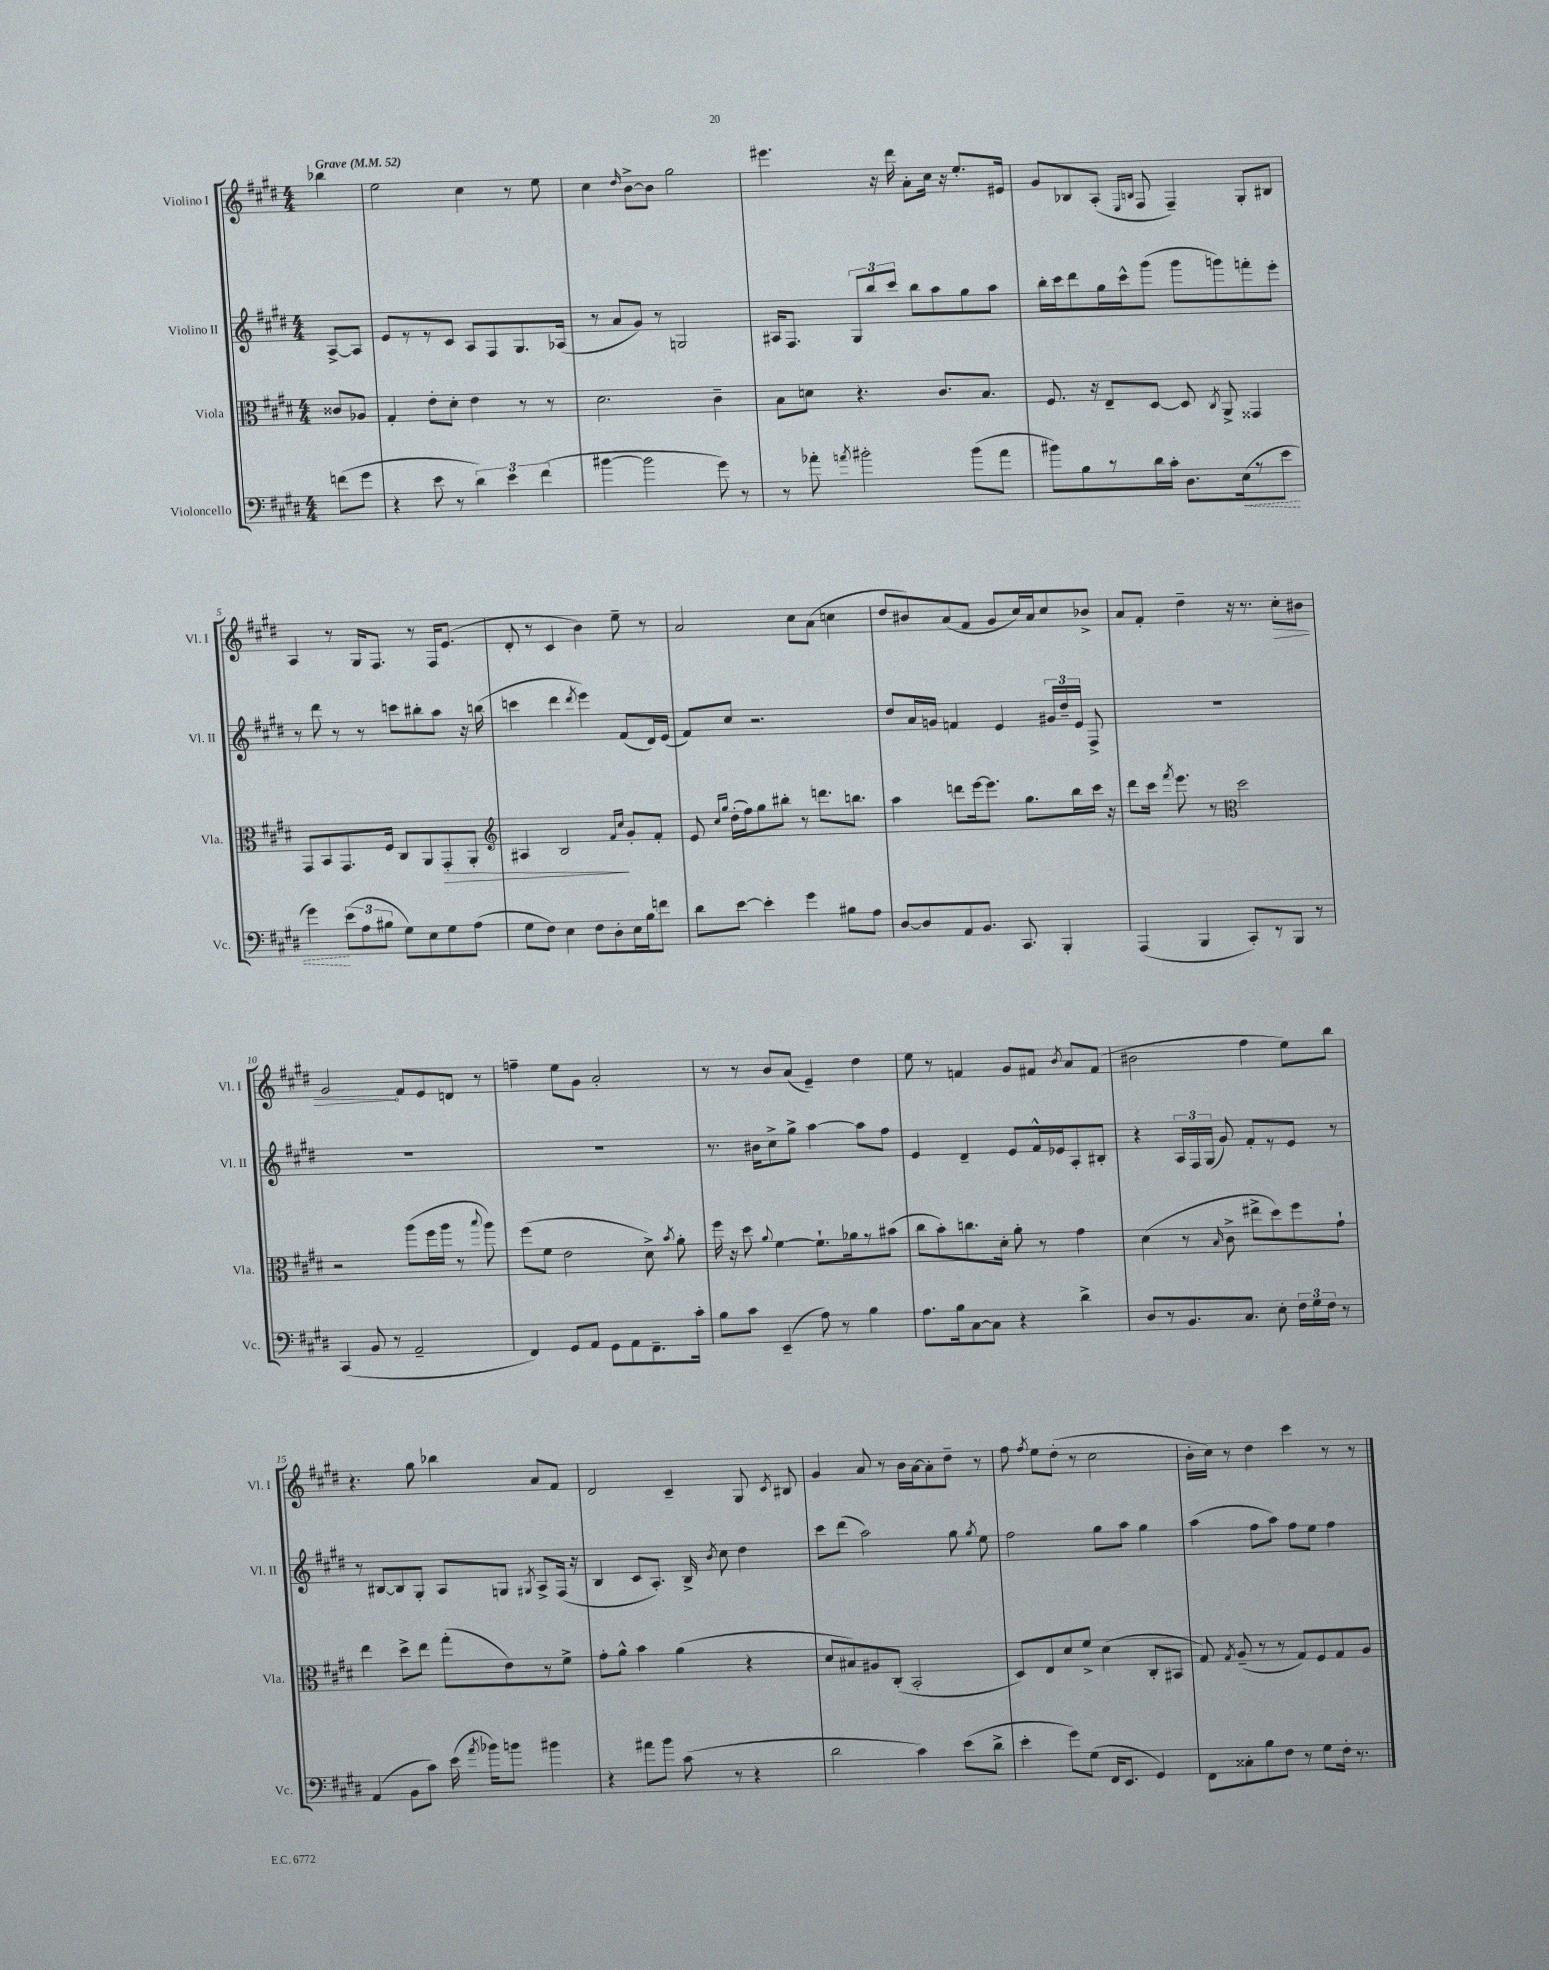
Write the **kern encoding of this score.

**kern	**dynam	**kern	**dynam	**kern	**kern	**dynam
*part4	*part4	*part3	*part3	*part2	*part1	*part1
*staff4	*staff4	*staff3	*staff3	*staff2	*staff1	*staff1
*I"Violoncello	*	*I"Viola	*	*I"Violino II	*I"Violino I	*
*I'Vc.	*	*I'Vla.	*	*I'Vl. II	*I'Vl. I	*
*clefF4	*	*clefC3	*	*clefG2	*clefG2	*
*k[f#c#g#d#]	*	*k[f#c#g#d#]	*	*k[f#c#g#d#]	*k[f#c#g#d#]	*
*M4/4	*	*M4/4	*	*M4/4	*M4/4	*
*MM52	*	*MM52	*	*MM52	*MM52	*
=	=	=	=	=	=	=
!	!	!	!	!	!LO:TX:a:B:t=Grave	!
(8fn\L	.	8c##X/L	.	[8A^/L	4bb-X\	.
8g#\J	.	8A-X/J	.	8A/J]	.	.
=1	=1	=1	=1	=1	=1	=1
4r	.	4G#'/	.	8e/L	2ee\	.
.	.	.	.	8r	.	.
8e\	.	8e'\L	.	8r	.	.
8r	.	8d#'\J	.	8c#/J	.	.
6d#\)	.	4e\	.	8A/L	4cc#\	.
.	.	.	.	8F#/	.	.
6e\	.	.	.	.	.	.
.	.	8r	.	8.G#/	8r	.
(6f#\	.	.	.	.	.	.
.	.	8r	.	.	8ee\	.
.	.	.	.	(16A-X/Jk	.	.
=2	=2	=2	=2	=2	=2	=2
[4b#X\	.	2.d#\	.	8r	4cc#\	.
.	.	.	.	8a/L	.	.
.	.	.	.	.	16qqdd#/	.
2b#\]	.	.	.	8g#/J)	[8b^\L	.
.	.	.	.	8r	8b\J]	.
.	.	.	.	2Gn/	2gg#\	.
8g#\)	.	4c#~\	.	.	.	.
8r	.	.	.	.	.	.
=3	=3	=3	=3	=3	=3	=3
8r	.	8B\L	.	16A#X/KL	4.eee#X\	.
.	.	.	.	8.F#/J	.	.
8a-X'\	.	8dn\J	.	.	.	.
8qan/	.	.	.	.	.	.
2b#X'\	.	4.r	.	12G#/L	.	.
.	.	.	.	12bb/	.	.
.	.	.	.	.	16r	.
.	.	.	.	12ccc#/J	.	.
.	.	.	.	.	16ddd#\	.
.	.	.	.	8bb\L	8a'\L	.
.	.	8.c#/L	.	8aa\	16cc#\Jk	.
.	.	.	.	.	16r	.
(8b#\L	.	.	.	8gg#\	8.ee'/L	.
.	.	8.B/J	.	.	.	.
8a\J	.	.	.	8aa\J	.	.
.	.	.	.	.	16e#X/Jk	.
=4	=4	=4	=4	=4	=4	=4
8b#X\L)	.	8.F#/	.	16bb'\LL	8g#/L	.
.	.	.	.	16ccc#\J	.	.
8B\	.	.	.	8ddd#\	8B-X/	.
.	.	16r	.	.	.	.
8r	.	8E~/L	.	16gg#\L	(8A'/J	.
.	.	.	.	16ccc#^^\J	.	.
.	.	.	.	.	16qqE/LL	.
.	.	.	.	.	16qqBn/JJ	.
16d#\L	.	[8D#/J	.	(8ggg#\J	8F#/	.
16c#'\JJ	.	.	.	.	.	.
8.D#\L	.	8D#/]	.	8ggg#\L	4F#~/)	.
.	.	8qC#/	.	.	.	.
.	.	8AA^/	.	8gggn\)	.	.
!	!LO:HP:b	!	!	!	!	!
(16E\k	<	.	.	.	.	.
8r	.	4GG##X/	.	8fffn'\	8G#'/L	.
8e\J	.	.	.	8eee'\J	8B#X/J	.
!!LO:LB:g=z
=5	=5	=5	=5	=5	=5	=5
4g#\)	.	8GG#/L	.	8r	4A/	.
.	.	8BB/	.	8ddd#\	.	.
(12e\L	[	8.GG#/	.	8r	8r	.
12A\	.	.	.	.	.	.
.	.	.	.	8r	16G#/KL	.
12B#X\J	.	.	.	.	.	.
.	.	16F#/Jk	.	.	8.F#/J	.
8G#\L)	.	8C#/L	.	8cccn\L	.	.
8E\	.	8AA/	.	8bb#X'\	8r	.
!	!	!	!LO:HP:b	!	!	!
8G#\	.	8GG#'/	>	8aa\J	16F#/KL	.
.	.	.	.	.	(8.e/J	.
(8A\J	.	8AA'/J	.	16r	.	.
.	.	.	.	(16bbn\	.	.
=6	=6	=6	=6	=6	=6	=6
*	*	*clefG2	*	*	*	*
8G#\L	.	4A#X/	.	4cccn\	8d#'/	.
8F#\J)	.	.	.	.	8r	.
4E\	.	2B/	.	4ddd#\	4c#/	.
.	.	.	.	8qddd#/	.	.
8F#\L	.	.	.	4eee\)	4b\)	.
8D#'\	.	.	.	.	.	.
.	.	16qqf#/LL	.	.	.	.
.	.	16qqcc#/JJ	.	.	.	.
16E\L	.	8g#'/L	]	(8f#/L	8ee~\	.
16B\J	.	.	.	.	.	.
8fn\J	.	8f#'/J	.	16d#/L)	8r	.
.	.	.	.	(16e/JJ	.	.
=7	=7	=7	=7	=7	=7	=7
8d#\L	.	8e/	.	8f#/L)	2a/	.
.	.	16qqcc#/LL	.	.	.	.
.	.	16qqgg#/JJ	.	.	.	.
[8e\J	.	(16dd#'\LL	.	8cc#/J	.	.
.	.	16ff#\J)	.	.	.	.
4e'\]	.	8gg#\	.	2.r	.	.
.	.	8bb#X'\J	.	.	.	.
4g#\	.	8r	.	.	8cc#\L	.
.	.	8.dddn\L	.	.	(8a\J	.
8B#X\L	.	.	.	.	4ccn\	.
.	.	8.bbn\J	.	.	.	.
8A\J	.	.	.	.	.	.
=8	=8	=8	=8	=8	=8	=8
[8D#/L	.	4aa\	.	8dd#/L	8dd#/L	.
8D#/]	.	.	.	16a/L	8b#X/)	.
.	.	.	.	16gn/JJ	.	.
8AA/	.	8dddn\L	.	4fn/	(8a/	.
8.BB/J	.	[16eee\k	.	.	8f#/J	.
.	.	8.eee\J]	.	.	.	.
.	.	.	.	4e/	8g#/L	.
8.CC#/	.	.	.	.	.	.
.	.	8.gg#\L	.	.	16cc#/L)	.
.	.	.	.	.	16a/J	.
4BBB'/	.	.	.	24g#X/LL	8cc#/	.
.	.	.	.	24dd#~/	.	.
.	.	16bb\L	.	.	.	.
.	.	.	.	24e/JJ	.	.
.	.	16ccc#\JJ	.	8F#^/	8b-X^/J	.
.	.	16r	.	.	.	.
=9	=9	=9	=9	=9	=9	=9
(4AAA/	.	8ddd#\L	.	1r	8a/L	.
.	.	16ccc#\Jk	.	.	8f#'/J	.
.	.	8qfff#/	.	.	.	.
.	.	8.eee\	.	.	.	.
4BBB/	.	.	.	.	4dd#~\	.
.	.	8r	.	.	.	.
*	*	*clefC3	*	*	*	*
8CC#'/L)	.	2dd#\	.	.	16r	.
.	.	.	.	.	8.r	.
8r	.	.	.	.	.	.
!	!	!	!	!	!	!LO:HP:b
8BBB/J	.	.	.	.	8cc#'\L	>
8r	.	.	.	.	8b#X\J	.
!!LO:LB:g=z
=10	=10	=10	=10	=10	=10	=10
(4CC#/	.	2r	.	1r	2g#/	.
8BB/	.	.	.	.	.	.
8r	.	.	.	.	.	.
2AA~/	.	(8aa\L	.	.	8f#/L	]
.	.	16ff#\L	.	.	8e/	.
.	.	16aa\JJ	.	.	.	.
.	.	8r	.	.	8dn/J	.
.	.	8qqbb/	.	.	.	.
.	.	8aa\)	.	.	8r	.
=11	=11	=11	=11	=11	=11	=11
4FF#/)	.	(8ff#\L	.	1r	4ffn~\	.
.	.	8f#\J	.	.	.	.
8GG#/L	.	2e\	.	.	8ee\L	.
8AA/J	.	.	.	.	8g#\J	.
8GG#\L	.	.	.	.	2a'/	.
8AA\	.	.	.	.	.	.
8.FF#~\	.	8d#^\)	.	.	.	.
.	.	8qb/	.	.	.	.
.	.	8a'\	.	.	.	.
16c#'\Jk	.	.	.	.	.	.
=12	=12	=12	=12	=12	=12	=12
8B\L	.	16ff#\	.	8.r	8r	.
.	.	16r	.	.	.	.
8c#\J	.	8dd#\	.	.	8r	.
.	.	.	.	16b#X\KL	.	.
.	.	8qqa/	.	.	.	.
(4EE~/	.	[4f#\	.	8cc#^\	8b/L	.
.	.	.	.	8gg#^\J	(8a/J	.
8A\)	.	8.f#`\L]	.	[4aa\	4e~/)	.
8r	.	.	.	.	.	.
.	.	16a-X\k	.	.	.	.
4B\	.	8r	.	8aa\L]	4dd#\	.
.	.	(8b#X\J	.	8ff#\J	.	.
=13	=13	=13	=13	=13	=13	=13
8.A\L	.	8cc#\L	.	4e/	8ee\	.
.	.	8b'\)	.	.	8r	.
16B\k	.	.	.	.	.	.
[8C#\	.	8.ccn\	.	4d#~/	4fn/	.
8C#\J]	.	.	.	.	.	.
.	.	16d#'\Jk	.	.	.	.
4r	.	8a'\	.	8e/L	8g#/L	.
.	.	8r	.	16f#^^/L	8f#X/J	.
.	.	.	.	16e-X/J	.	.
.	.	.	.	.	8qb/	.
4d#^\	.	4g#\	.	8A'/	8a/L	.
.	.	.	.	8B#X'/J	(8f#/J	.
=14	=14	=14	=14	=14	=14	=14
8D#/L	.	(4d#\	.	4r	2b#X\	.
8r	.	.	.	.	.	.
8.BB/	.	8r	.	24A/LL	.	.
.	.	.	.	24F#/	.	.
.	.	.	.	(24G#/JJ	.	.
.	.	16qqB/	.	.	.	.
.	.	8c#^\	.	8g#/)	.	.
8.C#/J	.	.	.	.	.	.
.	.	8ee#X^\L	.	8f#'/L	4ff#\	.
8E'\	.	8dd#\)	.	8r	.	.
24F#\LL	.	8ff#\	.	8e/J	8ee\L)	.
24G#\	.	.	.	.	.	.
24F#\JJ	.	.	.	.	.	.
8r	.	8g#`\J	.	8r	8bb\J	.
!!LO:LB:g=z
=15	=15	=15	=15	=15	=15	=15
(4AA/	.	4ee\	.	8r	4.r	.
.	.	.	.	[8B#X/L	.	.
8BB\L	.	8dd#^\L	.	8B#/]	.	.
8c#\J)	.	8ee\J	.	8G#'/J	8gg#\	.
(16e\	.	(8gg#'\L	.	8A/L	4bb-X\	.
8qa/	.	.	.	.	.	.
16b-X\KL)	.	.	.	.	.	.
8bn\J	.	8e\)	.	8Gn/J	.	.
.	.	.	.	8qG#X/	.	.
4b#X\	.	8r	.	8A^/L	8a/L	.
.	.	8f#^\J	.	(16F#/Jk	8f#/J	.
.	.	.	.	16r	.	.
=16	=16	=16	=16	=16	=16	=16
4r	.	8g#'\L	.	4B/	2d#/	.
.	.	8a^^\J	.	.	.	.
8a#X\L	.	4b\	.	8c#/L	.	.
8b\J	.	.	.	8.A'/J)	.	.
(8c#\	.	(4a\	.	.	4c#~/	.
.	.	.	.	16B^/	.	.
.	.	.	.	8qb/	.	.
8r	.	.	.	8cc#\	.	.
4r	.	4r	.	4dd#\	8G#/	.
.	.	.	.	.	8qc#/	.
.	.	.	.	.	8B#X/	.
=17	=17	=17	=17	=17	=17	=17
2d#\	.	8d#/L	.	8ccc#\L	4g#/	.
.	.	8B#X/)	.	(8ddd#\J	.	.
.	.	8A#X/	.	2aa\)	8a/	.
.	.	(8C#'/J	.	.	8r	.
4c#\)	.	2BB'/	.	.	16b\LL	.
.	.	.	.	.	[16a\J	.
.	.	.	.	.	8a'\]	.
(8e\L	.	.	.	8gg#\	8dd#~\J	.
.	.	.	.	8qgg#/	.	.
8d#^\J	.	.	.	8ee\	8r	.
=18	=18	=18	=18	=18	=18	=18
4e'\	.	8D#/L)	.	2ff#\	8ff#\	.
.	.	.	.	.	8qff#/	.
.	.	8E/	.	.	8ee\L	.
8g#\L)	.	8d#/	.	.	(8dd#'\J	.
(8G#\J	.	8f#^/J	.	.	8r	.
16FF#/KL	.	(4d#\	.	8gg#\L	2cc#\	.
8.EE/J	.	.	.	.	.	.
.	.	.	.	8aa\J	.	.
4GG#/)	.	8C#'/L	.	4gg#\	.	.
.	.	8BB#X/J	.	.	.	.
=19	=19	=19	=19	=19	=19	=19
8FF#\L	.	8G#/)	.	(4aa\	16b'\LL	.
.	.	.	.	.	16cc#\JJ)	.
.	.	8qG#/	.	.	.	.
8C##X'\	.	(8A~/	.	.	8r	.
8B\	.	8r	.	8ff#\L	4dd#\	.
8F#\J	.	8r	.	8aa\J)	.	.
8r	.	8G#/L)	.	8ff#\L	4ccc#\	.
8G#\L	.	8F#/	.	8ee\J	.	.
16F#'\Jk	.	8G#/	.	4ff#\	8r	.
8.r	.	.	.	.	.	.
.	.	8A/J	.	.	8r	.
==	==	==	==	==	==	==
*-	*-	*-	*-	*-	*-	*-
